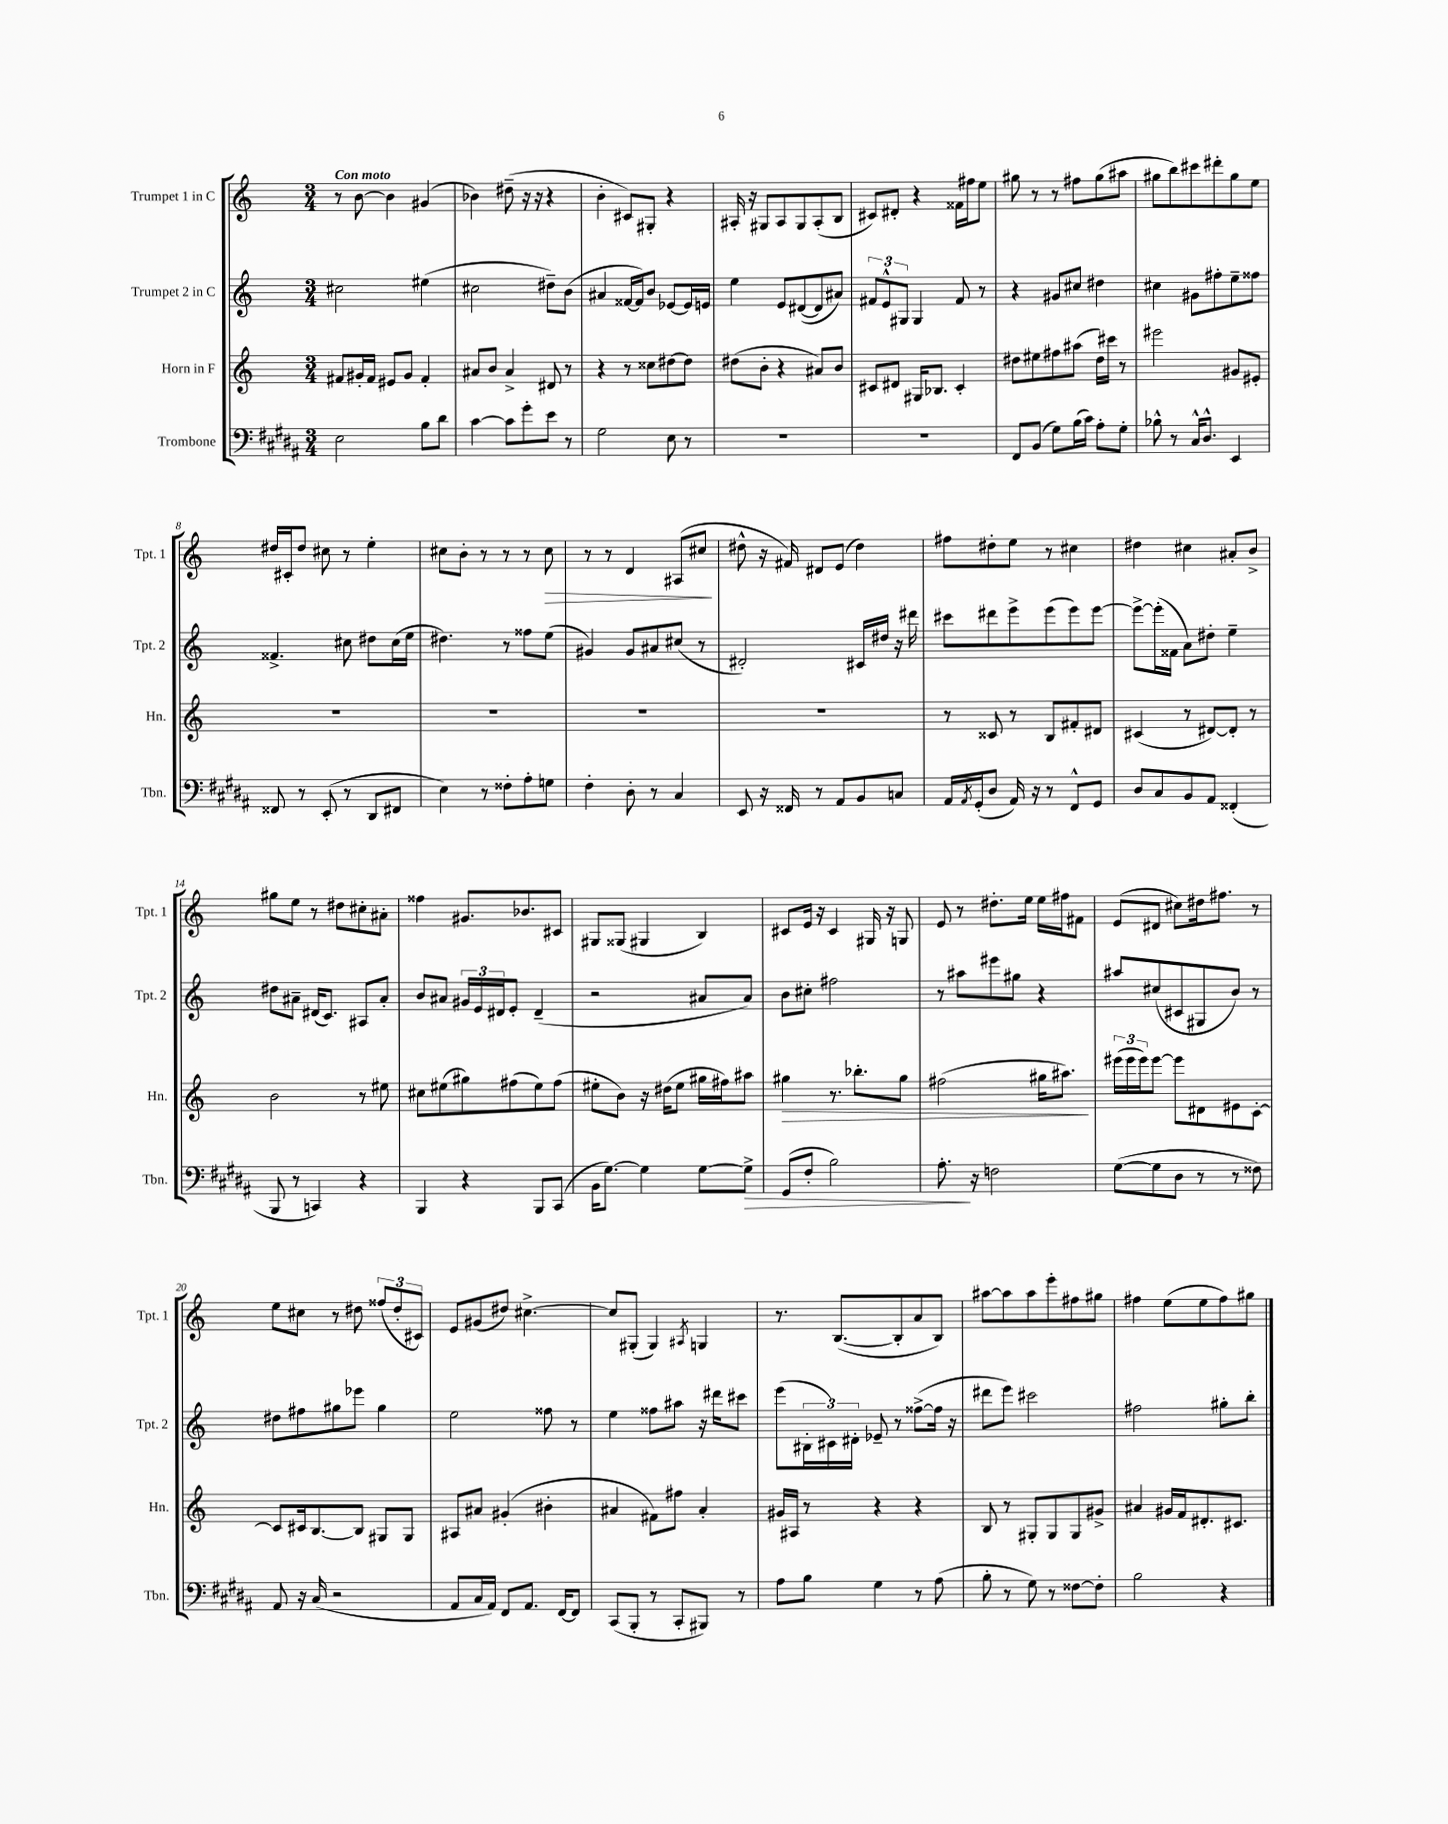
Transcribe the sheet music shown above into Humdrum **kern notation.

**kern	**kern	**kern	**kern
*staff4	*staff3	*staff2	*staff1
*clefF4	*clefG2	*clefG2	*clefG2
*k[f#c#g#d#a#]	*k[]	*k[]	*k[]
*M3/4	*M3/4	*M3/4	*M3/4
2E\	8f#/L	2cc#\	8r
.	16g#'/L	.	[8b\
.	16f#/JJ	.	.
.	8e#/L	.	4b\]
.	8g#/J	.	.
8B\L	4f#'/	(4ee#\	(4g#/
8d#\J	.	.	.
=	=	=	=
[4c#\	8a#/L	2cc#\	4b-\)
.	8b/J	.	.
8c#\]L	4a#^/	.	(8dd#~\
8g#'\	.	.	16r
.	.	.	16r
8e\J	8d#/	8dd#~\L)	4r
8r	8r	(8b\J	.
=	=	=	=
2G#\	4r	4a#/	4b'\
.	8r	[16f##/LL	8c#/L)
.	.	16f##/]J)	.
.	8cc##\L	8b/J	8G#'/J
8E\	[8dd#\	[8e-/L	4r
8r	8dd#\]J	16e-/]L	.
.	.	16e/JJ	.
=	=	=	=
2.r	(8dd#\L	4ee\	16A#'/
.	.	.	16r
.	8b'\J	.	8G#/L
.	4r	8e/L	8A#/
.	.	([8d#/	8G#/
.	8a#/L)	8d#/]	(8A#'/
.	8b/J	8a#/J)	8B/J
=	=	=	=
2.r	8c#/L	12f#/L	8c#/L)
.	.	12e^^/	.
.	8d#/J	.	8d#'/J
.	.	12G#/J	.
.	16G#/LK	4G#/	4r
.	8.B-/J	.	.
.	4c#'/	8f#/	16f##\LL
.	.	.	16ff#\J
.	.	8r	8ee\J
=	=	=	=
8FF#/L	8dd#\L	4r	8gg#\
(8BB/J	8ee#\	.	8r
8G#\L)	8ff#\	8g#/L	8r
(16B\L	(8aa#\J	8cc#/J	8ff#\L
16c#\JJ)	.	.	.
8A#'\L	16dd#\LL)	4dd#\	(8gg#\
.	16ccc#\JJ	.	.
8G#'\J	8r	.	8aa#\J
=	=	=	=
8B-^^\	2eee#\	4cc#\	8gg#\L
8r	.	.	8bb\)
16C#^^/LK	.	8g#\L	8ccc#\
8.D#^^/J	.	.	.
.	.	8ff#'\	8ddd#'\
4EE/	8g#/L	8ee~\	8gg#\
.	8e#'/J	8ff##\J	8ee\J
=	=	=	=
8FF##/	2.r	4.f##^/	16dd#/LL
.	.	.	16c#'/J
8r	.	.	8dd#/J
(8EE'/	.	.	8cc#\
8r	.	8cc#\	8r
8DD#/L	.	8dd#\L	4ee'\
8FF#/J	.	(16cc#\L	.
.	.	16ee\JJ	.
=	=	=	=
4E\)	2.r	4.dd#\)	8cc#\L
.	.	.	8b'\J
8r	.	.	8r
8F##'\L	.	8r	8r
8A#'\	.	8ff##\L	8r
8G\J	.	(8ee\J	8cc#\
=	=	=	=
4F#'\	2.r	4g#/)	8r
.	.	.	8r
8D#'\	.	8g#/L	4d/
8r	.	8a#/	.
4C#/	.	(8cc#/J	(8A#/L
.	.	8r	8cc#/J
=	=	=	=
8EE/	2.r	2d#'/)	8dd#^^\
16r	.	.	16r
16FF##/	.	.	16f#/)
8r	.	.	8d#/L
8AA#/L	.	.	(8e/J
8BB/	.	16c#/LL	4dd#\)
.	.	16dd#/JJ	.
8C/J	.	16r	.
.	.	16ddd#\	.
=	=	=	=
16AA#/LL	8r	8ccc#\L	8ff#\L
8qAA#/	.	.	.
(16GG#'/J	.	.	.
8D#/J	8c##/	8ddd#\	8dd#'\
16AA#/)	8r	8eee^\	8ee\J
16r	.	.	.
8r	8B/L	(8eee\	8r
8FF#^^/L	8f#'/	8eee\)	4cc#\
8GG#/J	8d#/J	[8eee\J	.
=	=	=	=
8D#/L	(4c#/	8eee^\_L	4dd#\
8C#/	.	(16eee'\]L	.
.	.	16f##\JJ	.
8BB/	8r	8a\L)	4cc#\
8AA#/J	[8d#/L)	8dd#'\J	.
(4FF##'/	8d#'/]J	4ee~\	8a#'/L
.	8r	.	8b^/J
=	=	=	=
8BBB/	2b\	8dd#\L	8gg#\L
8r	.	8a#~\J	8ee\J
4CC/)	.	(16d#/LK	8r
.	.	8.c/J)	.
.	.	.	8dd#\L
4r	8r	8A#/L	8cc#'\
.	8ee#\	8a#'/J	8a#'\J
=	=	=	=
4BBB/	8cc#\L	8b/L	4ff##\
.	(8ee#\	8a#/J	.
4r	8gg#\)	24g#/LL	8.g#/L
.	.	24e/	.
.	.	24d#/J	.
.	(8ff#\	8e'/J	.
.	.	.	8.b-/
8BBB/L	8ee#\)	(4d#~/	.
(8CC#/J	(8ff#\J	.	8c#/J
=	=	=	=
16BB\LK	8ee#'\L	2r	8G#/L
[8.G#\J)	.	.	.
.	8b\J)	.	(8G##/J
4G#\]	16r	.	4G#/
.	(16dd#\LK	.	.
.	8ee#\J	.	.
[8G#\L	16gg#\LL	8a#/L	4B/)
.	16ff#\J)	.	.
8G#^\]J	8aa#\J	8a#/J)	.
=	=	=	=
(8GG#/L	4gg#\	8b\L	8c#/L
8F#'/J	.	8cc#'\J	16e/Jk
.	.	.	16r
2B\)	8.r	2ff#\	4c#/
.	8.bb-'\L	.	.
.	.	.	16G#/
.	.	.	16r
.	8gg#\J	.	8G/
=	=	=	=
8.A#'\	(2ff#\	8r	8e/
.	.	8aa#\L	8r
16r	.	.	.
2F\	.	8eee#\	8.dd#'\L
.	.	8gg#\J	.
.	.	.	16ee\Jk
.	16gg#\LK	4r	16ee\LL
.	8.aa#\J)	.	16ff#\J
.	.	.	8f#\J
=	=	=	=
([8G#\L	(24eee#\LL	8aa#/L	(8e/L
.	24eee#\	.	.
.	24eee#\J)	.	.
8G#\]	[8eee#\J	(8cc#/	8d#/J
8D#\J	8eee#\]L	8c#/	8cc#\L)
8r	8d#\	8G#/	16dd#\k
.	.	.	8.ff#\J
8r	8e#\	8b/J)	.
8F##\)	[8c'\J	8r	8r
=	=	=	=
8AA#/	8c/]L	8dd#\L	8ee\L
16r	16c#/k	8ff#\	8cc#\J
(16C#/	[8.B/	.	.
2r	.	8gg#\	8r
.	8B/]J	8eee-\J	8dd#\
.	8G#/L	4gg#\	(12ff##/L
.	.	.	12dd#'/
.	8G#/J	.	.
.	.	.	12c#/J)
=	=	=	=
8AA#/L	8A#/L	2ee\	8e/L
16C#/L	8a#/J	.	(8g#/
16AA#/JJ)	.	.	.
8FF#/L	(4g#'/	.	8dd#/J)
8.AA#/J	.	.	[4.cc#^\
.	4b#'\	8ff##\	.
[16FF#/LK	.	.	.
8FF#/]J	.	8r	.
=	=	=	=
(8CC#/L	4a#/	4ee\	8cc#/]L
8BBB'/J	.	.	(8G#'/J
8r	8f#\L)	8ff##\L	4G#/)
8CC#'/L	8ff#\J	8aa#\J	.
.	.	.	8qA#/
8BBB#/J)	4a#'/	16r	4G/
.	.	16ddd#\LK	.
8r	.	8ccc#\J	.
=	=	=	=
8A#\L	16g#/LL	(8eee\L	8.r
.	16A#/JJ	.	.
8B\J	8r	24B#'\L	.
.	.	24c#\)	.
.	.	.	([8.B/L
.	.	24d#'\JJ	.
4G#\	4r	8e-~/	.
.	.	8r	8B'/]
8r	4r	([8ff##^\L	8a/
(8A#\	.	16ff##\]Jk	8B/J)
.	.	16r	.
=	=	=	=
8B'\	8B/	8ddd#\L	[8aa#\L
8r	8r	8eee\J)	8aa#\]
8G#\)	8G#'/L	2ccc#\	8aa#\
8r	8G#/	.	8eee'\
[8F##\L	8G#/	.	8ff#\
8F##'\]J	8g#^/J	.	8gg#\J
=	=	=	=
2B\	4a#/	2ff#\	4ff#\
.	16g#/LL	.	(8ee\L
.	16f/J	.	.
.	8.d#'/	.	8ee\
4r	.	8gg#'\L	8ff#\)
.	8.c#/J	.	.
.	.	8bb'\J	8gg#\J
==	==	==	==
*-	*-	*-	*-
